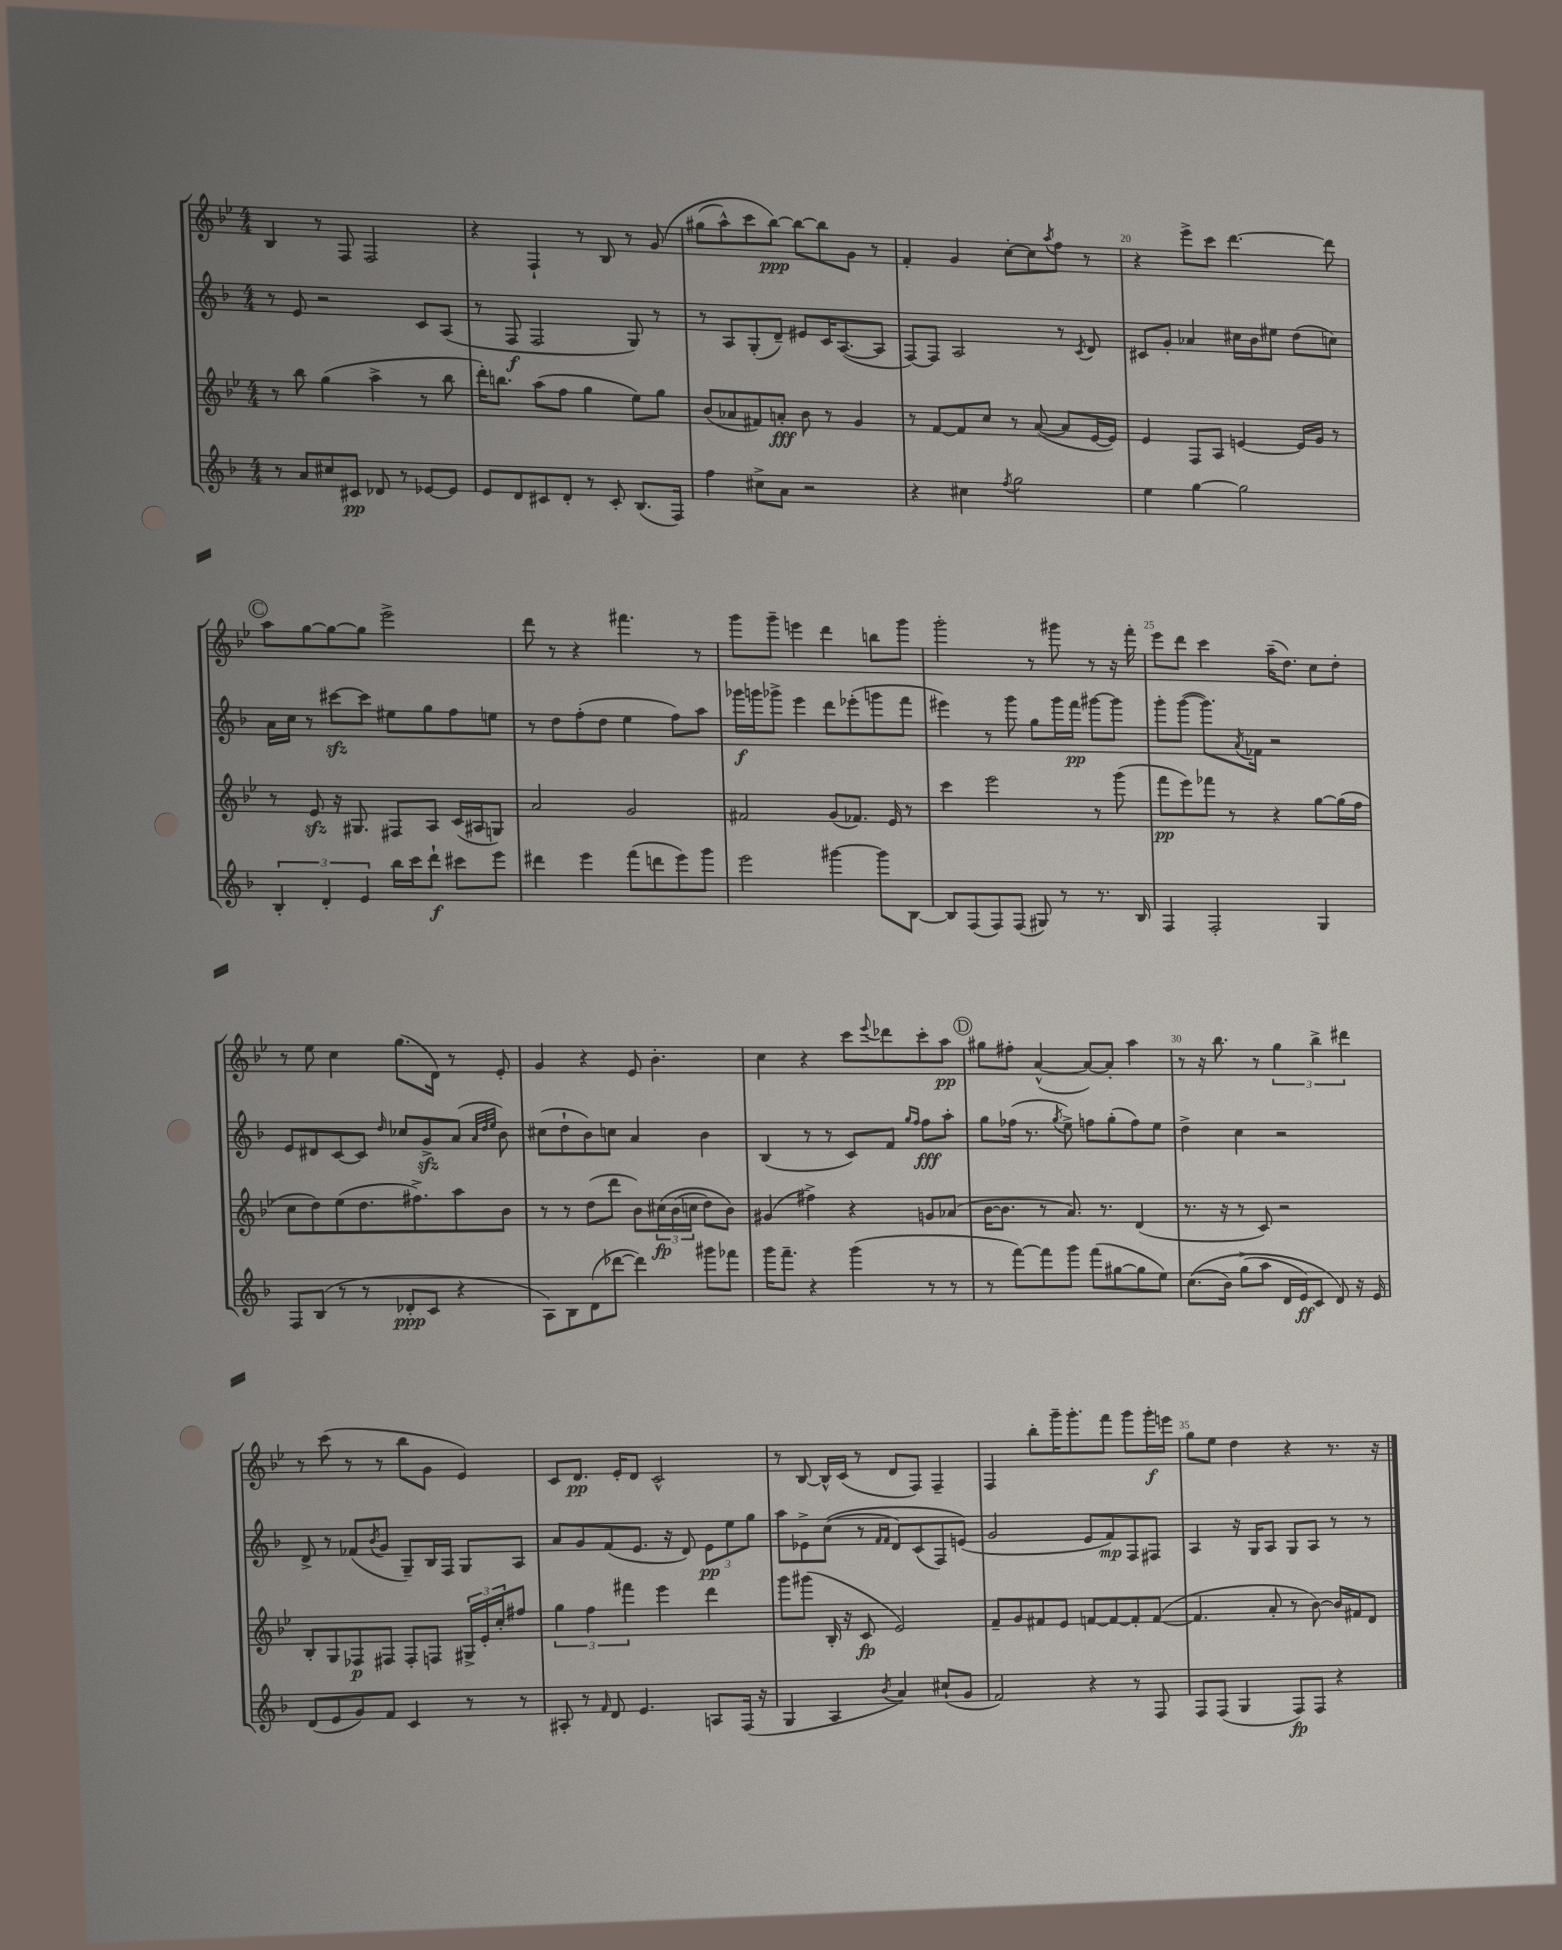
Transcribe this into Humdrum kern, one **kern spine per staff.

**kern	**dynam	**kern	**dynam	**kern	**dynam	**kern	**dynam
*part4	*part4	*part3	*part3	*part2	*part2	*part1	*part1
*staff4	*staff4	*staff3	*staff3	*staff2	*staff2	*staff1	*staff1
*clefG2	*	*clefG2	*	*clefG2	*	*clefG2	*
*k[b-]	*	*k[b-e-]	*	*k[b-]	*	*k[b-e-]	*
*M4/4	*	*M4/4	*	*M4/4	*	*M4/4	*
=16	=16	=16	=16	=16	=16	=16	=16
8r	.	8r	.	8r	.	4B-/	.
8a/L	.	8bb-\	.	8e/	.	.	.
8cc#X/	.	(4gg\	.	2r	.	8r	.
8c#X/J	pp	.	.	.	.	8F/	.
8d-X/	.	4aa^\	.	.	.	2F/	.
8r	.	.	.	.	.	.	.
[8e-X/L	.	8r	.	8c/L	.	.	.
8e-/J]	.	8bb-\	.	(8A/J	.	.	.
=17	=17	=17	=17	=17	=17	=17	=17
8e/L	.	16ddd'\KL)	.	8r	.	4r	.
.	.	8.bbn\J	.	.	.	.	.
8d/	.	.	.	8F/	f	.	.
8c#X/	.	(8aa\L	.	2F/	.	4F`/	.
8d'/J	.	8ff\J	.	.	.	.	.
8r	.	4gg\	.	.	.	8r	.
8c#'/	.	.	.	.	.	8B-/	.
(8.B-/L	.	8ee-\L)	.	8G/)	.	8r	.
.	.	8gg\J	.	8r	.	(8g/	.
16F/Jk)	.	.	.	.	.	.	.
=18	=18	=18	=18	=18	=18	=18	=18
4ff\	.	(8b-/L	.	8r	.	(8gg#X\L	.
.	.	8a-X/	.	8A/L	.	8aa^^\)	.
8cc#X^\L	.	8f#X/)	.	(8G'/	.	8ccc\	.
8a\J	.	8an'/J	fff	8d~/J)	.	[8bb-\J)	ppp
2r	.	8b-\	.	8e#X/L	.	8bb-\L_	.
.	.	8r	.	16c/K	.	8bb-\]	.
.	.	.	.	([8.A/	.	.	.
.	.	4g/	.	.	.	8g\J	.
.	.	.	.	8A/J]	.	8r	.
=19	=19	=19	=19	=19	=19	=19	=19
4r	.	8r	.	[8F/L)	.	4f'/	.
.	.	[8f/L	.	8F/J]	.	.	.
4cc#X\	.	8f/]	.	2A/	.	4g/	.
.	.	8cc/J	.	.	.	.	.
8qff/	.	.	.	.	.	.	.
2gg\	.	8r	.	.	.	[8cc'\L	.
.	.	([8a/	.	.	.	8cc\]	.
.	.	.	.	.	.	8qaa/	.
.	.	8a/L]	.	8r	.	8ff\J	.
.	.	.	.	8qc/	.	.	.
.	.	[16e-/L	.	8d/	.	8r	.
.	.	16e-/JJ])	.	.	.	.	.
=20	=20	=20	=20	=20	=20	=20	=20
4ee\	.	4e-/	.	8c#X/L	.	4r	.
.	.	.	.	8g'/J	.	.	.
[4gg\	.	8F/L	.	4a-X/	.	8eee-^\L	.
.	.	8A/J	.	.	.	8ccc\J	.
2gg\]	.	[4en/	.	16cc#X\LL	.	[4.ddd\	.
.	.	.	.	16b-\J	.	.	.
.	.	.	.	8ee#X\J	.	.	.
.	.	16e/LL]	.	(8dd\L	.	.	.
.	.	16g/JJ	.	.	.	.	.
.	.	8r	.	8ccn\J)	.	8ddd\]	.
!!LO:LB:g=z
!!LO:REH:place=s1:t=C
=21	=21	=21	=21	=21	=21	=21	=21
6B-'/	.	8r	.	16a\LL	.	8aa\L	.
.	.	.	.	16cc\JJ	.	.	.
.	.	8e-zz/	.	8r	.	[8gg\	.
6d'/	.	.	.	.	.	.	.
.	.	16r	.	[8ccc#Xzz\L	.	8gg\_	.
.	.	8.G#X/	.	.	.	.	.
6e/	.	.	.	.	.	.	.
.	.	.	.	8ccc#\J]	.	8gg\J]	.
16bb-\LL	.	8F#X/L	.	8ee#X\L	.	2eee-^\	.
16ccc\J	.	.	.	.	.	.	.
8ddd`\J	f	8A/J	.	8gg\	.	.	.
8ccc#X\L	.	(16c/LL	.	8ff\	.	.	.
.	.	16A#X/J	.	.	.	.	.
8eee\J	.	8Gn/J)	.	8een\J	.	.	.
=22	=22	=22	=22	=22	=22	=22	=22
4ddd#X\	.	2a/	.	8r	.	8ddd\	.
.	.	.	.	8dd\L	.	8r	.
4eee\	.	.	.	(8ff'\	.	4r	.
.	.	.	.	8dd\J	.	.	.
(8fff\L	.	2g/	.	4ee\	.	4.fff#X\	.
8dddn\	.	.	.	.	.	.	.
8eee\)	.	.	.	8ff\L)	.	.	.
8ggg\J	.	.	.	8aa\J	.	8r	.
=23	=23	=23	=23	=23	=23	=23	=23
2eee\	.	2f#X/	.	16ggg-X\LL	f	8ggg\L	.
.	.	.	.	16gggn\J	.	.	.
.	.	.	.	8ggg-X^\J	.	8ggg~\J	.
.	.	.	.	4eee\	.	4eeen\	.
[4ggg#X\	.	(8g/L	.	8ddd\L	.	4ddd\	.
.	.	8.f-X/J)	.	(8eee-X'\	.	.	.
8ggg#\L]	.	.	.	8gggn\	.	8bbn\L	.
.	.	16e-/	.	.	.	.	.
[8B-\J	.	8r	.	8fff\J	.	8ggg\J	.
=24	=24	=24	=24	=24	=24	=24	=24
8B-/L]	.	4ccc\	.	4eee#X\)	.	2ggg'\	.
(8F/	.	.	.	.	.	.	.
8F/)	.	2eee-\	.	8r	.	.	.
(8F/J	.	.	.	8ggg\	.	.	.
8G#X/)	.	.	.	8gg\L	.	8r	.
8r	.	.	.	16ggg\L	.	8ggg#X\	.
.	.	.	.	16fff\JJ	pp	.	.
8.r	.	8r	.	[8ggg#X\L	.	8r	.
.	.	(8ggg\	.	8ggg#\J]	.	16r	.
16B-/	.	.	.	.	.	16fff'\	.
=25	=25	=25	=25	=25	=25	=25	=25
4F/	.	8fff\L	pp	8ggg'\L	.	8eee-\L	.
.	.	8eee-\)	.	([8ggg\J	.	8ddd\J	.
2F'/	.	8fff-X\J	.	8.ggg\L])	.	4ccc\	.
.	.	8r	.	.	.	.	.
.	.	.	.	8qa/	.	.	.
.	.	.	.	16f-X\Jk	.	.	.
.	.	4r	.	2r	.	(16aa~\KL	.
.	.	.	.	.	.	8.dd\J)	.
4G/	.	[8gg\L	.	.	.	8cc\L	.
.	.	(16gg\L]	.	.	.	8dd'\J	.
.	.	16ff\JJ	.	.	.	.	.
!!LO:LB:g=z
=26	=26	=26	=26	=26	=26	=26	=26
8F/L	.	8cc\L	.	8e/L	.	8r	.
(8B-/J	.	8dd\)	.	8d#X/	.	8ee-\	.
8r	.	(8ee-\	.	[8c/	.	4cc\	.
8r	.	8.dd\	.	8c/J]	.	.	.
.	.	.	.	16qqdd/	.	.	.
8d-X'/L	ppp	.	.	8cc-X/L	.	(8.gg\L	.
.	.	8.ff#X^\)	.	.	.	.	.
8c/J	.	.	.	8gzz^/	.	.	.
.	.	.	.	.	.	16d\Jk)	.
4r	.	8aa\	.	(8a/J	.	8r	.
.	.	.	.	32qqa/LLL	.	.	.
.	.	.	.	32qqdd/	.	.	.
.	.	.	.	32qqee/JJJ	.	.	.
.	.	8b-\J	.	8b-\)	.	8e-'/	.
=27	=27	=27	=27	=27	=27	=27	=27
8A\L)	.	8r	.	(8cc#X\L	.	4g/	.
8B-\	.	8r	.	8dd`\	.	.	.
(8d\	.	(8dd\L	.	8b-\)	.	4r	.
[8ddd-X\J	.	8ddd\J	.	8ccn\J	.	.	.
4ddd-\])	.	8b-\L)	.	4a/	.	8e-/	.
.	.	(24cc#X\L	fp	.	.	4.b-'\	.
.	.	(24b-\	.	.	.	.	.
.	.	24ccn\JJ	.	.	.	.	.
8ggg#X\L	.	8dd\L)	.	4b-\	.	.	.
8fff-X\J	.	8b-\J)	.	.	.	.	.
=28	=28	=28	=28	=28	=28	=28	=28
16ggg\KL	.	(4g#X/	.	(4B-/	.	4cc\	.
8.fff~\J	.	.	.	.	.	.	.
4r	.	4ff#X^\)	.	8r	.	4r	.
.	.	.	.	8r	.	.	.
(4ggg\	.	4r	.	8c/L)	.	8ccc\L	.
.	.	.	.	.	.	8qqeee-/	.
.	.	.	.	8f/J	.	8ddd-X\	.
.	.	.	.	16qqgg/LL	.	.	.
.	.	.	.	16qqff/JJ	.	.	.
8r	.	8gn/L	.	8ff\L	fff	8ccc'\	.
8r	.	(8a-X/J	.	8aa'\J	.	8aa\J	pp
!!LO:REH:place=s1:t=D
=29	=29	=29	=29	=29	=29	=29	=29
8r	.	[16b-\KL	.	8gg\L	.	8gg#X\L	.
.	.	8.b-\J]	.	.	.	.	.
[8fff\L)	.	.	.	(16ff-X\Jk	.	8ff#X'\J	.
.	.	.	.	8.r	.	.	.
8fff\]	.	8r	.	.	.	([4a^^/	.
.	.	.	.	8qgg/	.	.	.
8ggg\J	.	8.a/)	.	8ee^\)	.	.	.
(8fff\L	.	.	.	8ffn\L	.	8a/L_)	.
.	.	8.r	.	.	.	.	.
[8gg#X\	.	.	.	(8gg'\	.	8a'/J]	.
8gg#\]	.	(4d/	.	8ff\)	.	4aa\	.
8ee\J)	.	.	.	8ee\J	.	.	.
=30	=30	=30	=30	=30	=30	=30	=30
((8.cc\L	.	8.r	.	4dd^\	.	8r	.
.	.	.	.	.	.	16r	.
16b-\Jk)	.	16r	.	.	.	8.bb-\	.
(8gg^\L	.	8r	.	4cc\	.	.	.
8aa\J	.	8c/)	.	.	.	8r	.
16d/LL	.	2r	.	2r	.	6gg\	.
16e/J)	ff	.	.	.	.	.	.
8c/J	.	.	.	.	.	.	.
.	.	.	.	.	.	6bb-^\	.
8d/)	.	.	.	.	.	.	.
.	.	.	.	.	.	6ddd#X\	.
16r	.	.	.	.	.	.	.
16e/	.	.	.	.	.	.	.
!!LO:LB:g=z
=31	=31	=31	=31	=31	=31	=31	=31
(8d/L	.	8B-'/L	.	8d^/	.	8r	.
8e/	.	8G/	.	8r	.	(8ccc\	.
8g/)	.	8F-X/	p	(8f-X/L	.	8r	.
.	.	.	.	8qb-/	.	.	.
8f/J	.	8F#X/J	.	8g/J	.	8r	.
4c/	.	8F#'/L	.	8G~/L)	.	8bb-\L	.
.	.	8Fn/J	.	16B-/L	.	8g\J	.
.	.	.	.	16F/JJ	.	.	.
8r	.	24G#X^/LL	.	8G/L	.	4e-/)	.
.	.	24e-'/	.	.	.	.	.
.	.	24cc'/J	.	.	.	.	.
8r	.	8ff#X/J	.	8A/J	.	.	.
=32	=32	=32	=32	=32	=32	=32	=32
8A#X'/	.	6gg\	.	8a/L	.	8c/L	.
8r	.	.	.	8g/	.	8.d/J	pp
.	.	6ff\	.	.	.	.	.
16qqf/	.	.	.	.	.	.	.
8d/	.	.	.	(8f/	.	.	.
.	.	.	.	.	.	16e-'/KL	.
.	.	6fff#X\	.	.	.	.	.
4.e/	.	.	.	8.e/J	.	8d/J	.
.	.	4eee-\	.	.	.	2c^^/	.
.	.	.	.	16r	.	.	.
.	.	.	.	8d/)	.	.	.
8An/L	.	4ddd\	.	12e\L	pp	.	.
.	.	.	.	12ee\	.	.	.
(16F/Jk	.	.	.	.	.	.	.
.	.	.	.	12gg\J	.	.	.
16r	.	.	.	.	.	.	.
=33	=33	=33	=33	=33	=33	=33	=33
4G/	.	8ggg\L	.	8aa\L	.	8r	.
.	.	(8ggg#X\J	.	8e-X^\	.	[8B-/	.
4A/	.	16B-'/	.	((8cc\J	.	16B-^^/LL]	.
.	.	16r	.	.	.	(16c/JJ	.
.	.	8c/	fp	8r	.	8r	.
.	.	.	.	16qqf/LL	.	.	.
8qb-/	.	.	.	16qqf/JJ	.	.	.
4a/)	.	2e-/)	.	8d/L)	.	8d/L	.
.	.	.	.	(8c/	.	8F/J)	.
(8cc#X`/L	.	.	.	8F/)	.	4F~/	.
8g/J	.	.	.	(8en/J)	.	.	.
=34	=34	=34	=34	=34	=34	=34	=34
2f/)	.	8f~/L	.	2g/	.	4F/	.
.	.	8g/	.	.	.	.	.
.	.	8f#X/	.	.	.	8bb-'\L	.
.	.	8e-/J	.	.	.	16ggg~\K	.
.	.	.	.	.	.	8.ggg'\	.
4r	.	[8fn/L	.	8e/L	.	.	.
.	.	8f/_	.	8f/)	mp	8fff\J	.
8r	.	8f'/]	.	8F/	.	8ggg\L	.
8F/	.	([8f/J	.	8F#X/J	.	16ggg'\L	f
.	.	.	.	.	.	16eeen\JJ	.
=35	=35	=35	=35	=35	=35	=35	=35
8F/L	.	4.f/]	.	4A/	.	8gg\L	.
(8F/J	.	.	.	.	.	8ee-\J	.
4G/	.	.	.	16r	.	4dd\	.
.	.	.	.	16G/KL	.	.	.
.	.	8a'/	.	8A/J	.	.	.
8F/L)	fp	8r	.	8G/L	.	4r	.
8F/J	.	[8b-\)	.	8A/J	.	.	.
4r	.	16b-/LL]	.	8r	.	8.r	.
.	.	16f#X/J	.	.	.	.	.
.	.	8d/J	.	8r	.	.	.
.	.	.	.	.	.	16r	.
==	==	==	==	==	==	==	==
*-	*-	*-	*-	*-	*-	*-	*-
